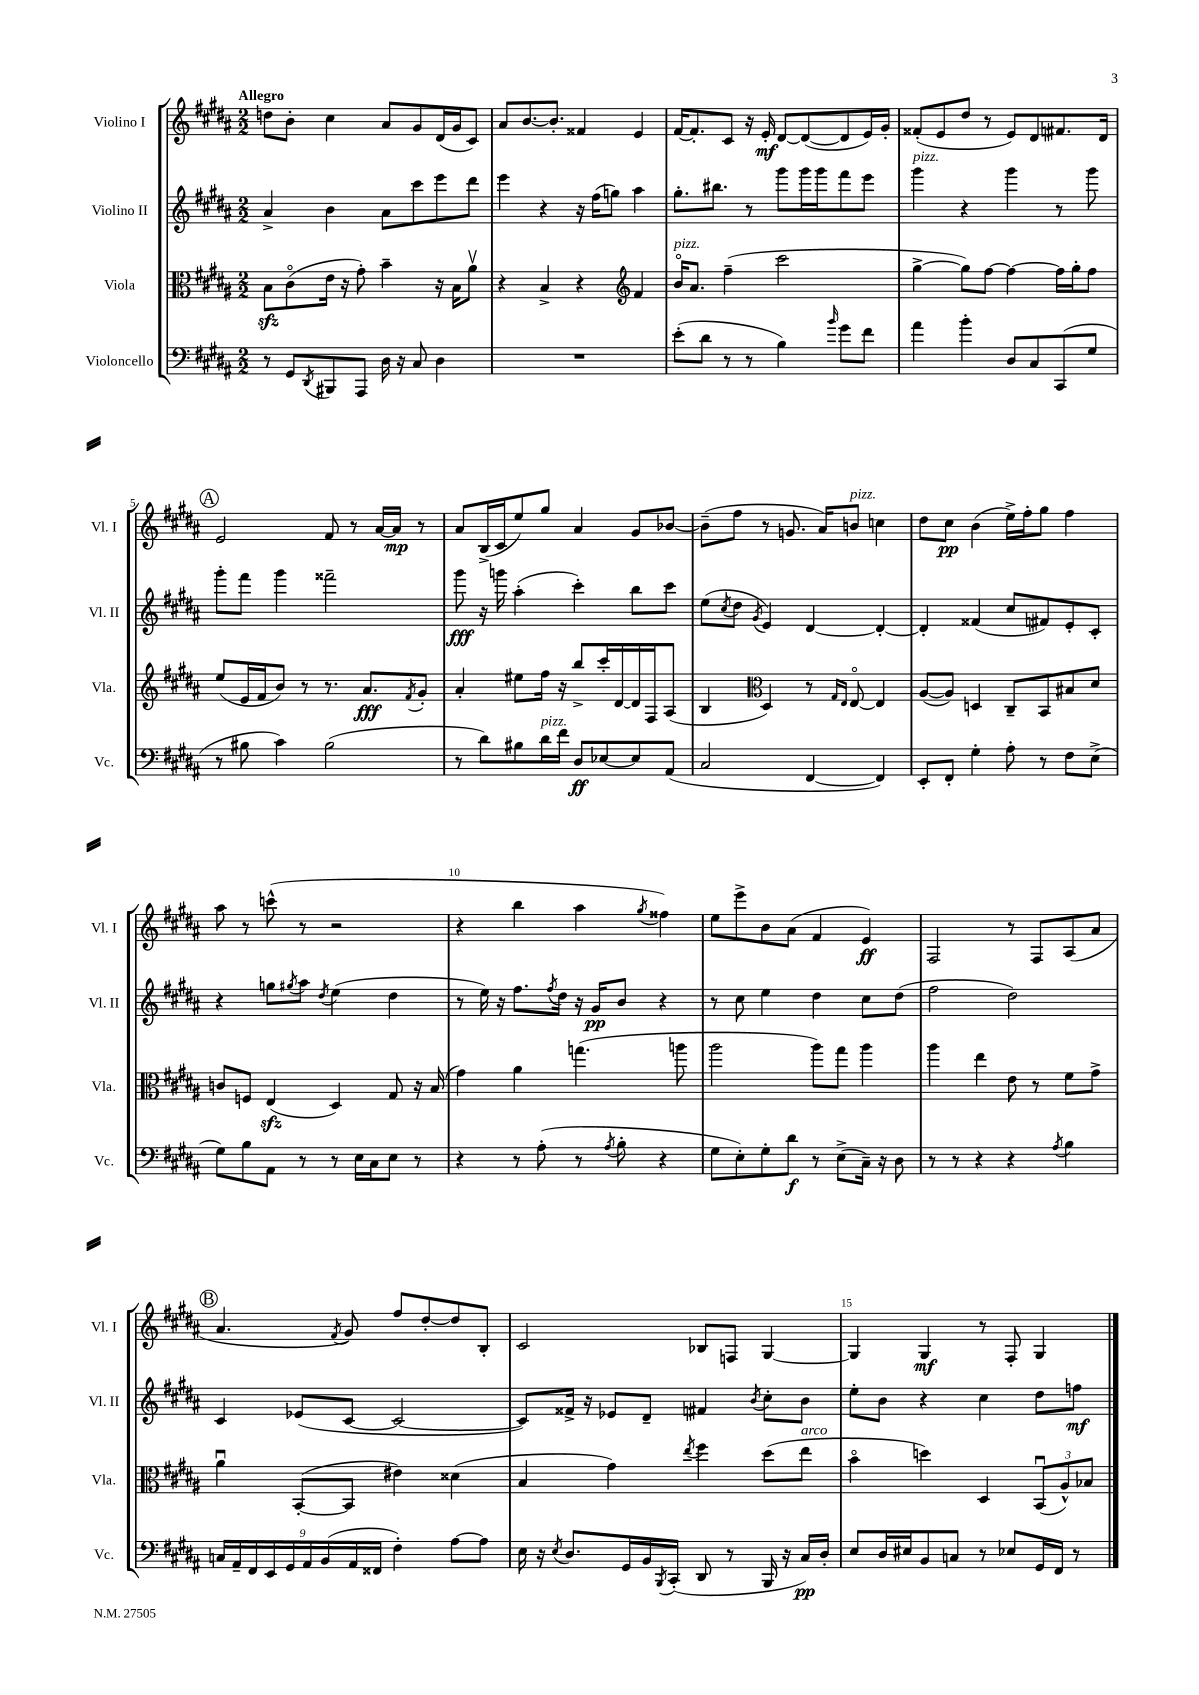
<<
\new StaffGroup <<
\new Staff = "s0" \with { instrumentName = "Violino I" shortInstrumentName = "Vl. I" } {
    \clef treble \key b \major \numericTimeSignature \time 2/2 \tempo "Allegro"
    d''8 b'8-. cis''4 ais'8 gis'8 dis'16( gis'16 cis'8) |
    ais'8 b'8.~ b'8.-. fisis'4 e'4 |
    fis'16~ fis'8.-. cis'8 r16 e'16-.\mf dis'8~ dis'8~( dis'8 e'16) gis'16-. |
    fisis'8-.( e'8 dis''8 r8 e'8) dis'8 fis'8. dis'16 |
    \mark \markup { \circle "A" } e'2 fis'8 r8 ais'16~ ais'16\mp r8 |
    ais'8 b16->( cis'16 e''8) gis''8 ais'4 gis'8 bes'8~ |
    bes'8--( fis''8 r8 g'8. ais'16) b'8^\markup { \italic "pizz." } c''4 |
    dis''8 cis''8\pp b'4( e''16->) fis''16-. gis''8 fis''4 |
    ais''8 r8 c'''8-^( r8 r2 |
    r4 b''4 ais''4 \acciaccatura { gis''8 } fisis''4) |
    e''8 e'''8-> b'8 ais'8( fis'4 e'4\ff) |
    fis2 r8 fis8 ais8( ais'8 |
    \mark \markup { \circle "B" } ais'4. \acciaccatura { fis'8 } gis'8) fis''8 dis''8~-. dis''8 b8-. |
    cis'2 bes8 f8 gis4~ |
    gis4 gis4\mf r8 fis8-. gis4 \bar "|." |
}
\new Staff = "s1" \with { instrumentName = "Violino II" shortInstrumentName = "Vl. II" } {
    \clef treble \key b \major \numericTimeSignature \time 2/2
    ais'4-> b'4 ais'8 cis'''8 e'''8 dis'''8 |
    e'''4 r4 r16 fis''16( g''8) ais''4 |
    gis''8.-. bis''8. r8 gis'''8 gis'''16 gis'''16 fis'''8 e'''8 |
    gis'''4^\markup { \italic "pizz." } r4 gis'''4 r8 gis'''8 |
    \mark \markup { \circle "A" } gis'''8-. fis'''8 gis'''4 fisis'''2-- |
    gis'''8\fff r16 g'''16 ais''4-.( cis'''4-.) b''8 cis'''8 |
    e''8( \acciaccatura { cis''8 } dis''8 \acciaccatura { gis'8 } e'4) dis'4~ dis'4~-. |
    dis'4-. fisis'4( cis''8 fis'8) e'8-. cis'8-. |
    r4 g''8 \acciaccatura { gis''8 } ais''8 \acciaccatura { dis''8 } e''4( dis''4 |
    r8 e''16) r16 fis''8. \acciaccatura { fis''8 } dis''16 r16 gis'16\pp b'8 r4 |
    r8 cis''8 e''4 dis''4 cis''8 dis''8( |
    fis''2 dis''2) |
    \mark \markup { \circle "B" } cis'4 ees'8( cis'8~ cis'2~ |
    cis'8) fisis'16-> r16 ees'8 dis'8-- fis'4 \acciaccatura { b'8 } cis''8-. b'8 |
    e''8-. b'8 r4 cis''4 dis''8 f''8\mf \bar "|." |
}
\new Staff = "s2" \with { instrumentName = "Viola" shortInstrumentName = "Vla." } {
    \clef alto \key b \major \numericTimeSignature \time 2/2
    b8\sfz cis'8\flageolet( e'16 r16 gis'8-.) b'4-- r16 b16 ais'8\upbow |
    r4 b4-> r4 \clef treble fis'4 |
    b'16\flageolet^\markup { \italic "pizz." } ais'8. fis''4--( cis'''2 |
    gis''4~-> gis''8) fis''8~ fis''4~ fis''16 gis''16-. fis''8 |
    \mark \markup { \circle "A" } e''8( e'16 fis'16 b'8) r8 r8. ais'8.\fff \acciaccatura { fis'8 } gis'8-. |
    ais'4-. eis''8 fis''16 r16 b''8-> cis'''16-. dis'16~ dis'16 fis16 ais8( |
    b4 \clef alto dis4) r8 \grace { gis16 e16 } e8~\flageolet e4 |
    ais8~( ais8) d4 cis8-- b,8 bis8 dis'8 |
    c'8 f8 e4\sfz( dis4) gis8 r16 b16( |
    gis'4) ais'4 g''4.( a''8 |
    ais''2 ais''8) gis''8 ais''4 |
    ais''4 e''4 e'8 r8 fis'8 gis'8-> |
    \mark \markup { \circle "B" } ais'4\downbow b,8~-.( b,8 eis'4) disis'4( |
    b4 gis'4) \acciaccatura { e''8 } fis''4 dis''8( e''8^\markup { \italic "arco" } |
    b'4\flageolet d''4) dis4 \tuplet 3/2 { b,8\downbow( ais8-^) bes8 } \bar "|." |
}
\new Staff = "s3" \with { instrumentName = "Violoncello" shortInstrumentName = "Vc." } {
    \clef bass \key b \major \numericTimeSignature \time 2/2
    r8 gis,8 \acciaccatura { dis,8 } bis,,8 ais,,8 dis16 r16 cis8 dis4 |
    R1 |
    e'8-.( dis'8 r8 r8 b4) \grace { b'16 } gis'8 fis'8 |
    ais'4 b'4-. dis8 cis8 cis,8( gis8 |
    \mark \markup { \circle "A" } r8 bis8 cis'4) bis2( |
    r8 dis'8) bis8 dis'16^\markup { \italic "pizz." } fis'16 dis8\ff ees8~ ees8 ais,8( |
    cis2 fis,4~ fis,4) |
    e,8-. fis,8-. gis4-. ais8-. r8 fis8 e8->( |
    gis8) b8 ais,8 r8 r8 e16 cis16 e8 r8 |
    r4 r8 ais8-.( r8 \acciaccatura { ais8 } b8-. r4 |
    gis8 e8-.) gis8-. dis'8\f r8 e8->( cis16--) r16 dis8 |
    r8 r8 r4 r4 \acciaccatura { ais8 } b4 |
    \mark \markup { \circle "B" } \tuplet 9/8 { c16 ais,16-- fis,16 e,16 gis,16 ais,16 b,16( ais,16 fisis,16 } fis4-.) ais8~ ais8 |
    e16 r16 \acciaccatura { e8 } dis8. gis,16 b,16 \acciaccatura { b,,8 } cis,16-.( dis,8 r8 b,,16 r16 cis16\pp) dis16-. |
    e8 dis16 eis16 b,8 c8 r8 ees8 gis,16 fis,16 r8 \bar "|." |
}
>>
>>
\layout { \context { \Score \override BarNumber.break-visibility = ##(#f #t #t) barNumberVisibility = #(every-nth-bar-number-visible 5) } }
